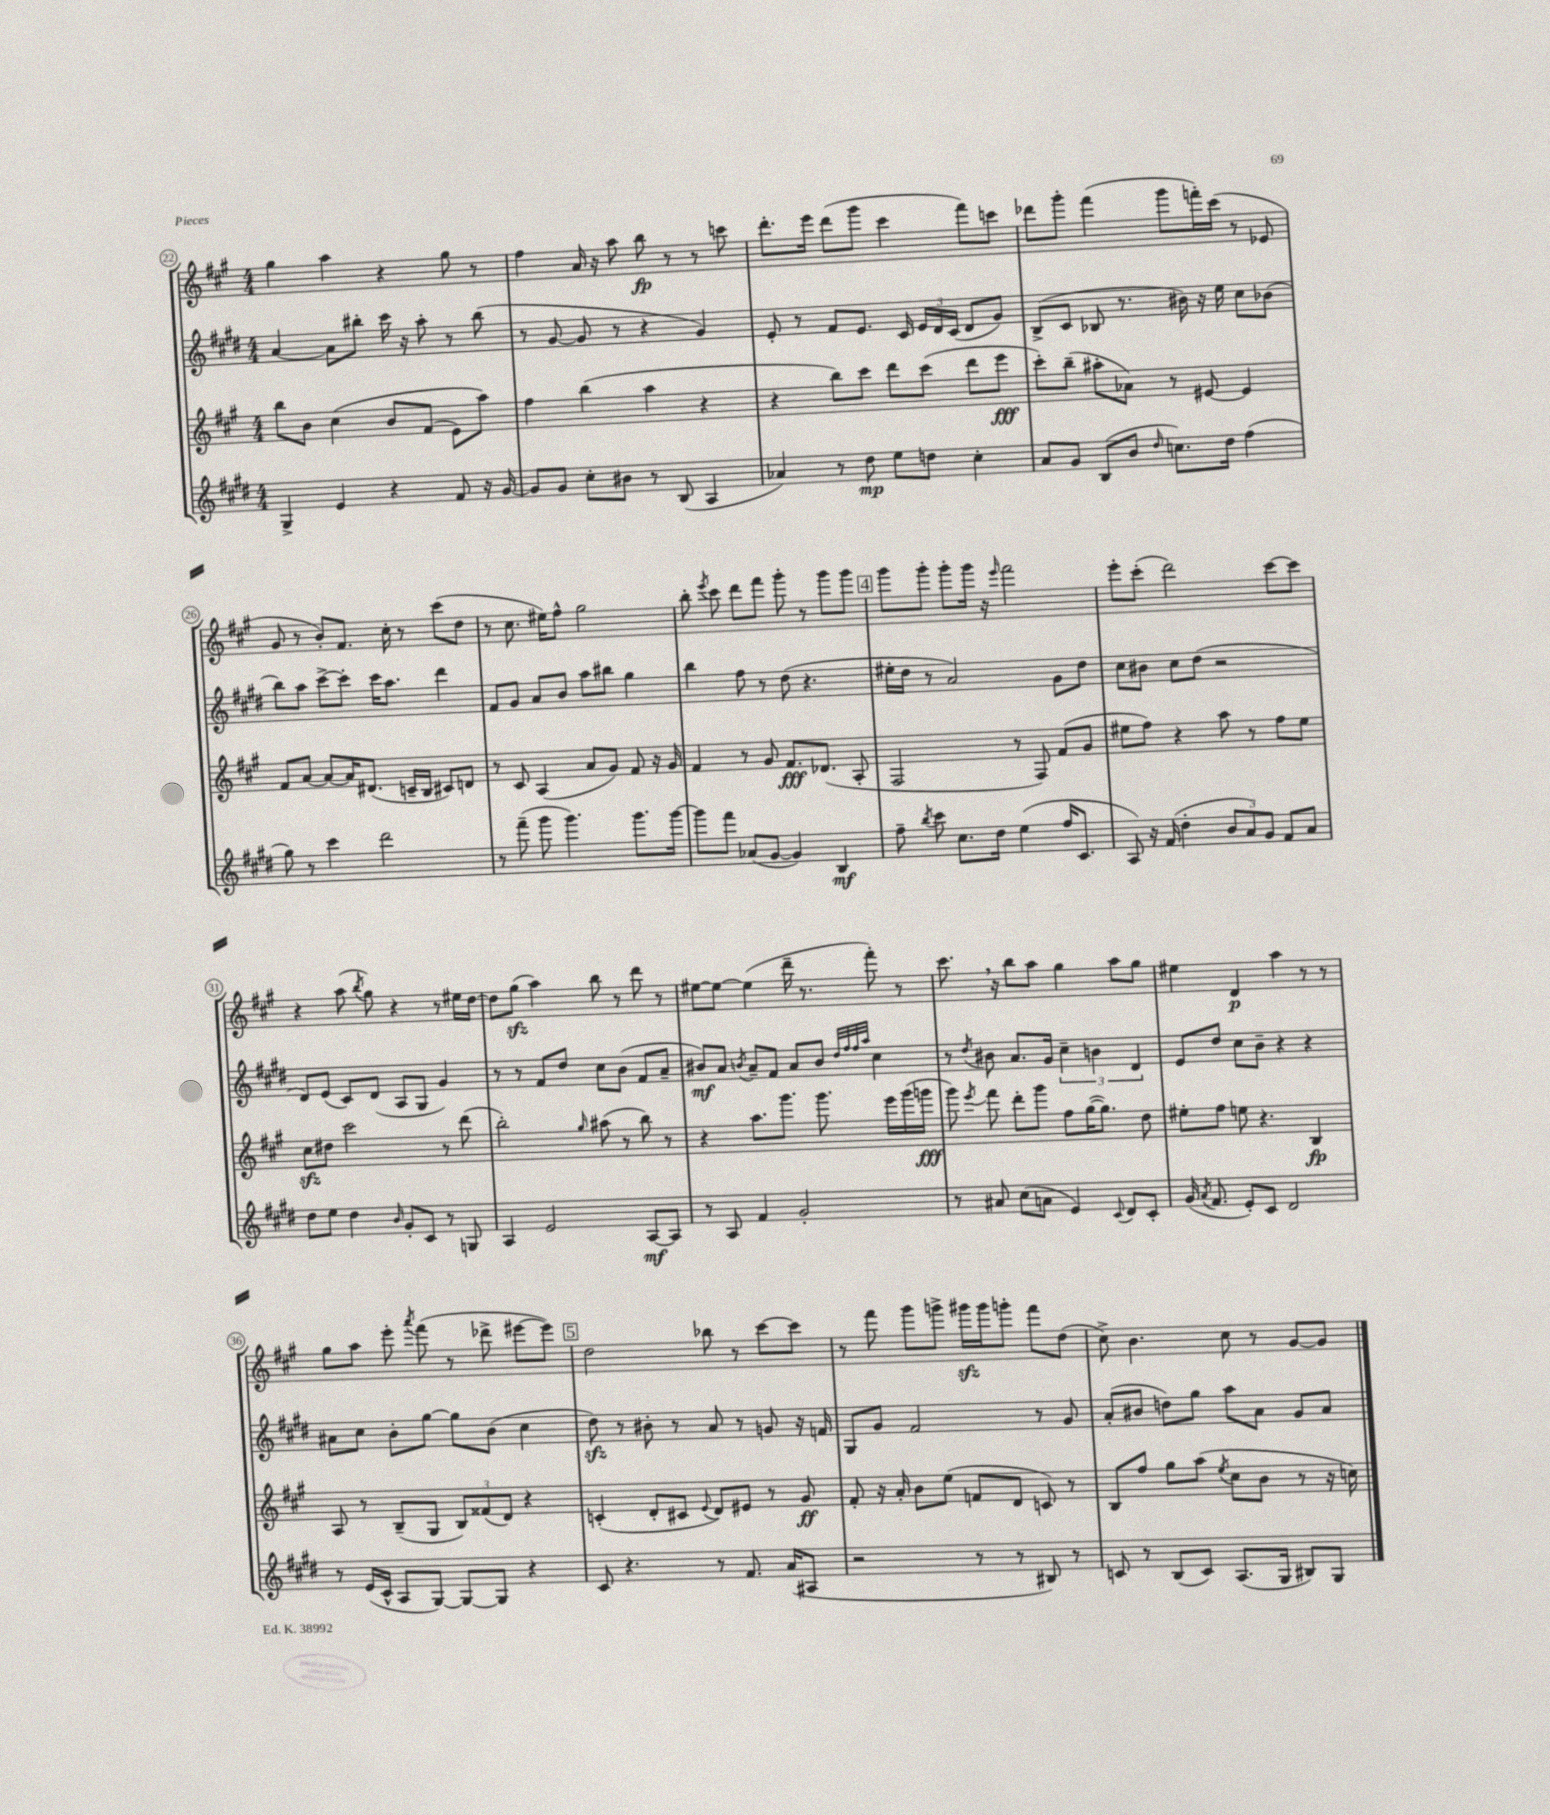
<<
\new StaffGroup <<
\new Staff = "s0" {
    \clef treble \key a \major \numericTimeSignature \time 4/4
    \autoBeamOff gis''4 a''4 r4 gis''8 r8 |
    fis''4 a'16 r16 a''8 b''8\fp r8 r8 c'''8 |
    d'''8.[-. e'''16] d'''8[( gis'''8] cis'''4 fis'''8[) c'''8] |
    des'''8[ gis'''8]-. fis'''4( gis'''8[ f'''16-.) cis'''16]( r8 ees'8 |
    gis'8 r8 b'8[-.) fis'8.] cis''16-. r8 cis'''8[( d''8] |
    r8 cis''8. eis''16[) fis''8]-^ gis''2 |
    b''8-. \acciaccatura { e'''8 } cis'''8 d'''8[ fis'''8] gis'''8-. r8 gis'''8[ gis'''8] |
    \mark \markup { \box "4" } gis'''8[ gis'''8]-. gis'''8[-. gis'''16] r16 \grace { e'''16 } fis'''2 |
    e'''8[-. cis'''8]-.( d'''2) cis'''8[~ cis'''8] |
    r4 a''8( \acciaccatura { b''8 } gis''8) r4 r8 eis''16[ d''16]~ |
    d''8[ gis''8]\sfz( a''4) b''8 r8 d'''8 r8 |
    eis''8[~ eis''8]~ eis''4( d'''16-- r8. fis'''8-.) r8 |
    cis'''8. \breathe r16 b''8[ a''8] gis''4 a''8[ gis''8] |
    eis''4 d'4\p a''4 r8 r8 |
    gis''8[ a''8] e'''8-. \acciaccatura { a'''8 } fis'''8( r8 des'''8-> eis'''8[~ eis'''8]) |
    \mark \markup { \box "5" } d''2 bes''8 r8 cis'''8[~ cis'''8] |
    r8 fis'''8 gis'''8[ g'''8]-> gis'''16[\sfz gis'''16 g'''8]-. fis'''8[ d''8]( |
    cis''8->) b'4. cis''8 r8 gis'8[~ gis'8] \bar "|." |
}
\new Staff = "s1" {
    \clef treble \key e \major \numericTimeSignature \time 4/4
    \autoBeamOff a'4~ a'8[ bis''8]-. cis'''16 r16 a''8-. r8 bis''8( |
    r8 gis'8~ gis'8 r8 r4 gis'4) |
    e'8-. r8 fis'8[ e'8.] cis'16 \tuplet 3/2 { e'16[ dis'16 cis'16]( } dis'8[ gis'8]) |
    b8[->( cis'8] bes8 r8. bis'16) r16 e''16 cis''8[ bes'8]( |
    b''8[) a''8] cis'''8[~-> cis'''8]-. cis'''16[ a''8.] dis'''4 |
    fis'8[ gis'8] a'8[ b'8] a''8[ bis''8] gis''4 |
    b''4 fis''8 r8 dis''8( r4. |
    \mark \markup { \box "4" } eis''16[-. dis''16] r8 a'2) gis'8[ dis''8] |
    cis''8[ bis'8] cis''8[ dis''8]( r2 |
    dis'8[) e'8]( cis'8[) dis'8]( a8[ gis8] gis'4) |
    r8 r8 fis'8[ dis''8] cis''8[ b'8]( fis'8[ a'8]-- |
    bis'8[\mf) a'8] \acciaccatura { b'8 } a'8[-- fis'8] a'8[ b'8] \grace { dis''32[ fis''32 fis''32 a''32] } cis''4 |
    r8 \acciaccatura { dis''8 } bis'8 a'8.[ gis'16] \tuplet 3/2 { cis''4-- b'4 dis'4 } |
    e'8[ dis''8] cis''8[ b'8]-- r4 r4 |
    ais'8[ cis''8] b'8[-. gis''8]~ gis''8[ b'8]( cis''4 |
    \mark \markup { \box "5" } dis''8\sfz) r8 bis'8-. r8 a'8 r8 g'8 r16 f'16 |
    gis8[ gis'8] fis'2 r8 gis'8 |
    a'8[-.( bis'8] d''8[) gis''8] a''8[ a'8] gis'8[ a'8] \bar "|." |
}
\new Staff = "s2" {
    \clef treble \key a \major \numericTimeSignature \time 4/4
    \autoBeamOff b''8[ b'8] cis''4\( b'8[ fis'8]( e'8[) a''8]\) |
    fis''4 b''4( a''4 r4 |
    r4 b''8[) cis'''8] d'''8[ cis'''8]( d'''8[ e'''8]\fff |
    cis'''8[-.) b''8]--( ais''8[-. aes'8]) r8 eis'8~ eis'4 |
    fis'8[ a'8]~ a'8[~ a'16 dis'8.]( c'16[-- b16] cis'8[) d'8] |
    r8 cis'8 a4( a'8[ gis'8]) fis'8 r16 gis'16 |
    fis'4 r8 gis'8 fis'8.[\fff des'8.]( a8-. |
    \mark \markup { \box "4" } fis2 r8 fis8) fis'8[( gis'8] |
    eis''8[ fis''8]) r4 a''8 r8 fis''8[ eis''8] |
    cis''8[\sfz dis''8] cis'''2 r8 d'''8( |
    b''2-.) \grace { gis''16 } ais''8( r8 b''8) r8 |
    r4 a''8.[ gis'''8.] gis'''8. e'''16[ gis'''16( g'''16]\fff |
    gis'''8) \acciaccatura { e'''8 } fis'''8 d'''8[-. gis'''8] fis''8[ gis''16~( gis''8.]) d''8 |
    eis''8[-. fis''8] e''8 r4. b4\fp |
    a8 r8 b8[--( gis8] \tuplet 3/2 { b8[) fisis'8( d'8]) } r4 |
    \mark \markup { \box "5" } c'4-.( d'8[-. cis'8] \appoggiatura { e'8 } d'8[) eis'8] r8 gis'8\ff |
    fis'8-. r16 a'16-. b'8[ e''8]( f'8[ d'8] c'8) r8 |
    b8[ fis''8] gis''8[ a''8]( \acciaccatura { e''8 } cis''8[ b'8] r8 r16 c''16) \bar "|." |
}
\new Staff = "s3" {
    \clef treble \key e \major \numericTimeSignature \time 4/4
    \autoBeamOff gis4-> e'4 r4 fis'8 r16 gis'16~ |
    gis'8[ gis'8] cis''8[-. bis'8] r8 b8( a4 |
    aes'4) r8 dis''8\mp e''8[ d''8] cis''4-. |
    a'8[ gis'8] b8[( b'8] \grace { dis''16 } c''8.[) dis''16] fis''4( |
    gis''8) r8 cis'''4 dis'''2 |
    r8 fis'''8--( gis'''8 gis'''4.) gis'''8.[ gis'''16]~ |
    gis'''8[ fis'''8] aes'8[( gis'8]~ gis'4) b4\mf |
    \mark \markup { \box "4" } fis''8-- \acciaccatura { b''8 } cis'''8 cis''8.[ dis''16] e''4( fis''16[ cis'8.] |
    a8) r16 fis'16( dis''4-. \tuplet 3/2 { b'8[ a'8) gis'8] } fis'8[ a'8] |
    dis''8[ e''8] dis''4 \grace { b'16 } gis'8[-. cis'8] r8 g8 |
    a4 e'2 a8[~\mf a8] |
    r8 a8 fis'4 gis'2-. |
    r8 ais'8 cis''8[( a'8] e'4) \appoggiatura { cis'8 } dis'8[ cis'8]-. |
    gis'16( \acciaccatura { a'8 } fis'8. e'8[-.) cis'8] dis'2 |
    r8 e'16[( cis'16]-^ a8[ gis8]~) gis8[~ gis8] r4 |
    \mark \markup { \box "5" } cis'8 r4. r8 fis'8. a'16[( ais8] |
    r2 r8 r8 bis8) r8 |
    c'8 r8 b8[( c'8]) a8.[( gis16] bis8[) gis8] \bar "|." |
}
>>
>>
\layout { \context { \Score currentBarNumber = #22 \override BarNumber.stencil = #(make-stencil-circler 0.1 0.3 ly:text-interface::print) } }
